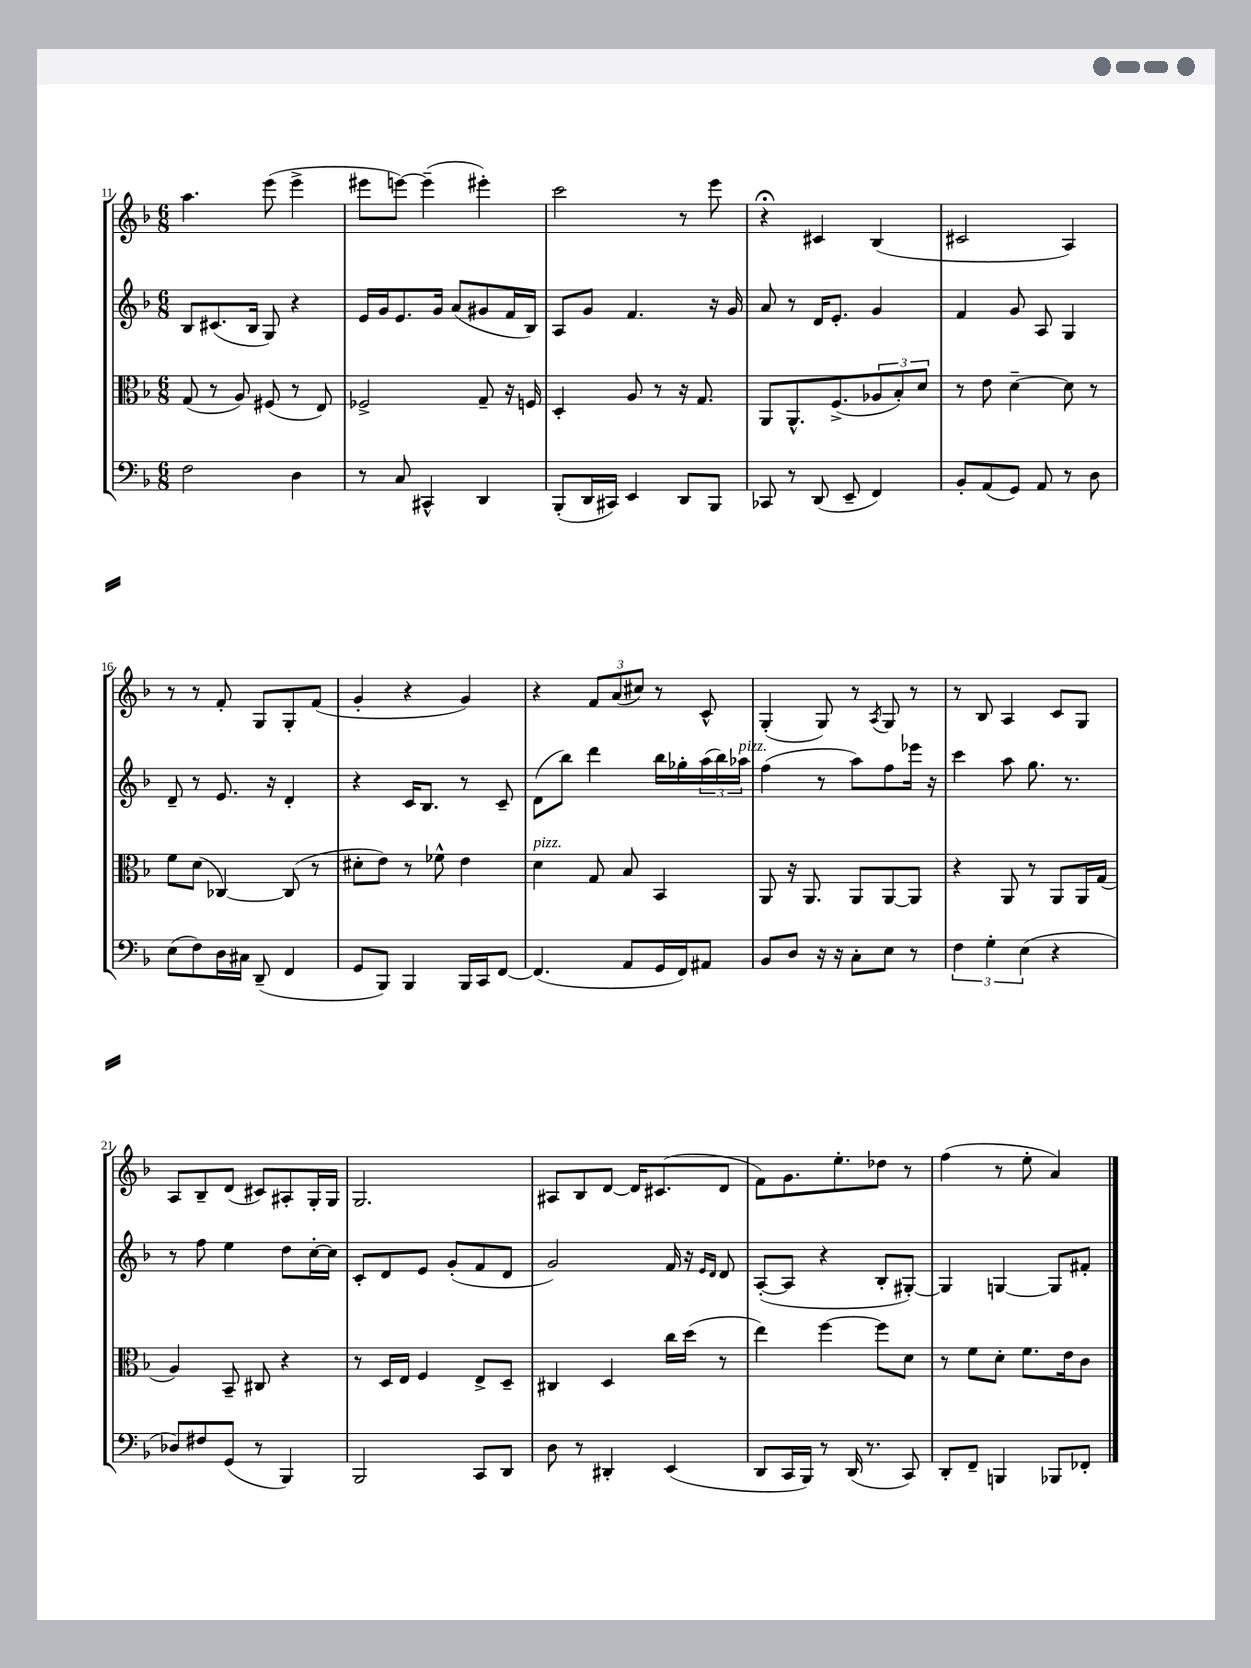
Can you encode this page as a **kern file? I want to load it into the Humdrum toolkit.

**kern	**kern	**kern	**kern
*staff4	*staff3	*staff2	*staff1
*clefF4	*clefC3	*clefG2	*clefG2
*k[b-]	*k[b-]	*k[b-]	*k[b-]
*M6/8	*M6/8	*M6/8	*M6/8
2F\	(8G/	8B-/L	4.aa\
.	8r	(8.c#/	.
.	8A/)	.	.
.	.	16B-/Jk	.
.	(8F#/	8G/)	(8eee\
4D\	8r	4r	4eee^\
.	8E/)	.	.
=	=	=	=
8r	2F-^/	16e/LL	8eee#\L
.	.	16g/J	.
8C/	.	8.e/	[8eee\J)
4CC#^^/	.	.	(4eee~\]
.	.	16g/Jk	.
.	.	(8a/L	.
4DD/	8G~/	8g#/	4eee#'\)
.	16r	16f/L	.
.	16F/	16B-/JJ)	.
=	=	=	=
(8BBB-'/L	4D'/	8A/L	2ccc\
16DD/L	.	8g/J	.
16CC#/JJ)	.	.	.
4EE/	8A/	4.f/	.
.	8r	.	.
8DD/L	16r	.	8r
.	8.G/	.	.
8BBB-/J	.	16r	8eee\
.	.	16g/	.
=	=	=	=
8CC-/	8AA/L	8a/	4r;
8r	8.AA^^/	8r	.
(8DD/	.	16d/LK	4c#/
.	(8.F^/	8.e'/J	.
8EE~/	.	.	.
4FF/)	12A-/	4g/	(4B-/
.	12B-'/)	.	.
.	12d/J	.	.
=	=	=	=
8BB-'/L	8r	4f/	2c#/
(8AA/	8e\	.	.
8GG/J)	[4d~\	8g/	.
8AA/	.	8A/	.
8r	8d\]	4G/	4A/)
8D\	8r	.	.
=	=	=	=
(8E\L	8f\L	8d~/	8r
8F\)	(8d\J	8r	8r
16D\L	[4C-/)	8.e/	8f'/
16C#\JJ	.	.	.
(8DD~/	.	.	8G/L
.	.	16r	.
4FF/	(8C-/]	4d'/	8G'/
.	8r	.	(8f/J
=	=	=	=
8GG/L	8d#'\L	4r	4g'/
8BBB-/J)	8e\J)	.	.
4BBB-/	8r	16c/LK	4r
.	.	8.B-/J	.
.	8f-^^\	.	.
16BBB-/LL	4e\	8r	4g/)
16CC/J	.	.	.
[8FF/J	.	8c~/	.
=	=	=	=
(4.FF/]	4d\	(8d\L	4r
.	.	8bb-\J)	.
.	8G/	4ddd\	12f/L
.	.	.	(12a/
8AA/L	8B-/	.	.
.	.	.	12cc#/J)
16GG/L	4BB-/	16bb-\LL	8r
16FF/J)	.	16gg-'\	.
8AA#/J	.	(24aa\	8c^^/
.	.	24bb-\)	.
.	.	24aa-\JJ	.
=	=	=	=
8BB-/L	8AA/	(4ff\	(4G'/
8D/J	16r	.	.
.	8.AA/	.	.
16r	.	8r	8G/)
16r	.	.	.
8C'\L	8AA/L	8aa\L)	8r
.	.	.	8qA/
8E\J	[8AA/	8ff\	8G/
8r	8AA/]J	16eee-\Jk	8r
.	.	16r	.
=	=	=	=
6F\	4r	4ccc\	8r
.	.	.	8B-/
6G'\	.	.	.
.	8AA/	8aa\	4A/
(6E\	.	.	.
.	8r	8.gg\	.
4r	8AA/L	.	8c/L
.	.	8.r	.
.	16AA/L	.	8G/J
.	(16G/JJ	.	.
=	=	=	=
8D-/L)	4A/)	8r	8A/L
8F#/	.	8ff\	8B-~/
(8GG/J	8BB-~/	4ee\	(8d/J
8r	8C#/	.	8c#/L)
4BBB-/)	4r	8dd\L	8A#'/
.	.	[16cc'\L	16G'/L
.	.	16cc\]JJ	16G/JJ
=	=	=	=
2BBB-/	8r	8c'/L	2.G/
.	16D/LL	8d/	.
.	16E/JJ	.	.
.	4F/	8e/J	.
.	.	(8g'/L	.
8CC/L	8E^/L	8f/	.
8DD/J	8D~/J	8d/J	.
=	=	=	=
8D\	4C#/	2g/)	8A#/L
8r	.	.	8B-/
4DD#'/	4D/	.	[8d/J
.	.	.	16d/]LK
.	.	.	(8.c#/
(4EE/	16cc\LL	16f/	.
.	(16dd\JJ	16r	.
.	.	16qqe/LL	.
.	.	16qqd/JJ	.
.	8r	8d/	8d/J
=	=	=	=
8DD/L	4ee\)	([8A'/L	8f\L)
16CC/L	.	8A/]J	8.g\
16BBB-/JJ)	.	.	.
8r	[4ff\	4r	.
.	.	.	8.ee'\
(16DD/	.	.	.
8.r	.	.	.
.	8ff\]L	8B-'/L	8dd-\J
8CC/)	8d\J	[8G#'/J)	8r
=	=	=	=
8DD'/L	8r	4G#/]	(4ff\
8FF~/J	8f\L	.	.
4BBB/	8d'\J	[4G/	8r
.	8.f\L	.	8ee'\
8BBB-/L	.	8G/]L	4a/)
.	16e\k	.	.
8FF-'/J	8c\J	8f#'/J	.
==	==	==	==
*-	*-	*-	*-
